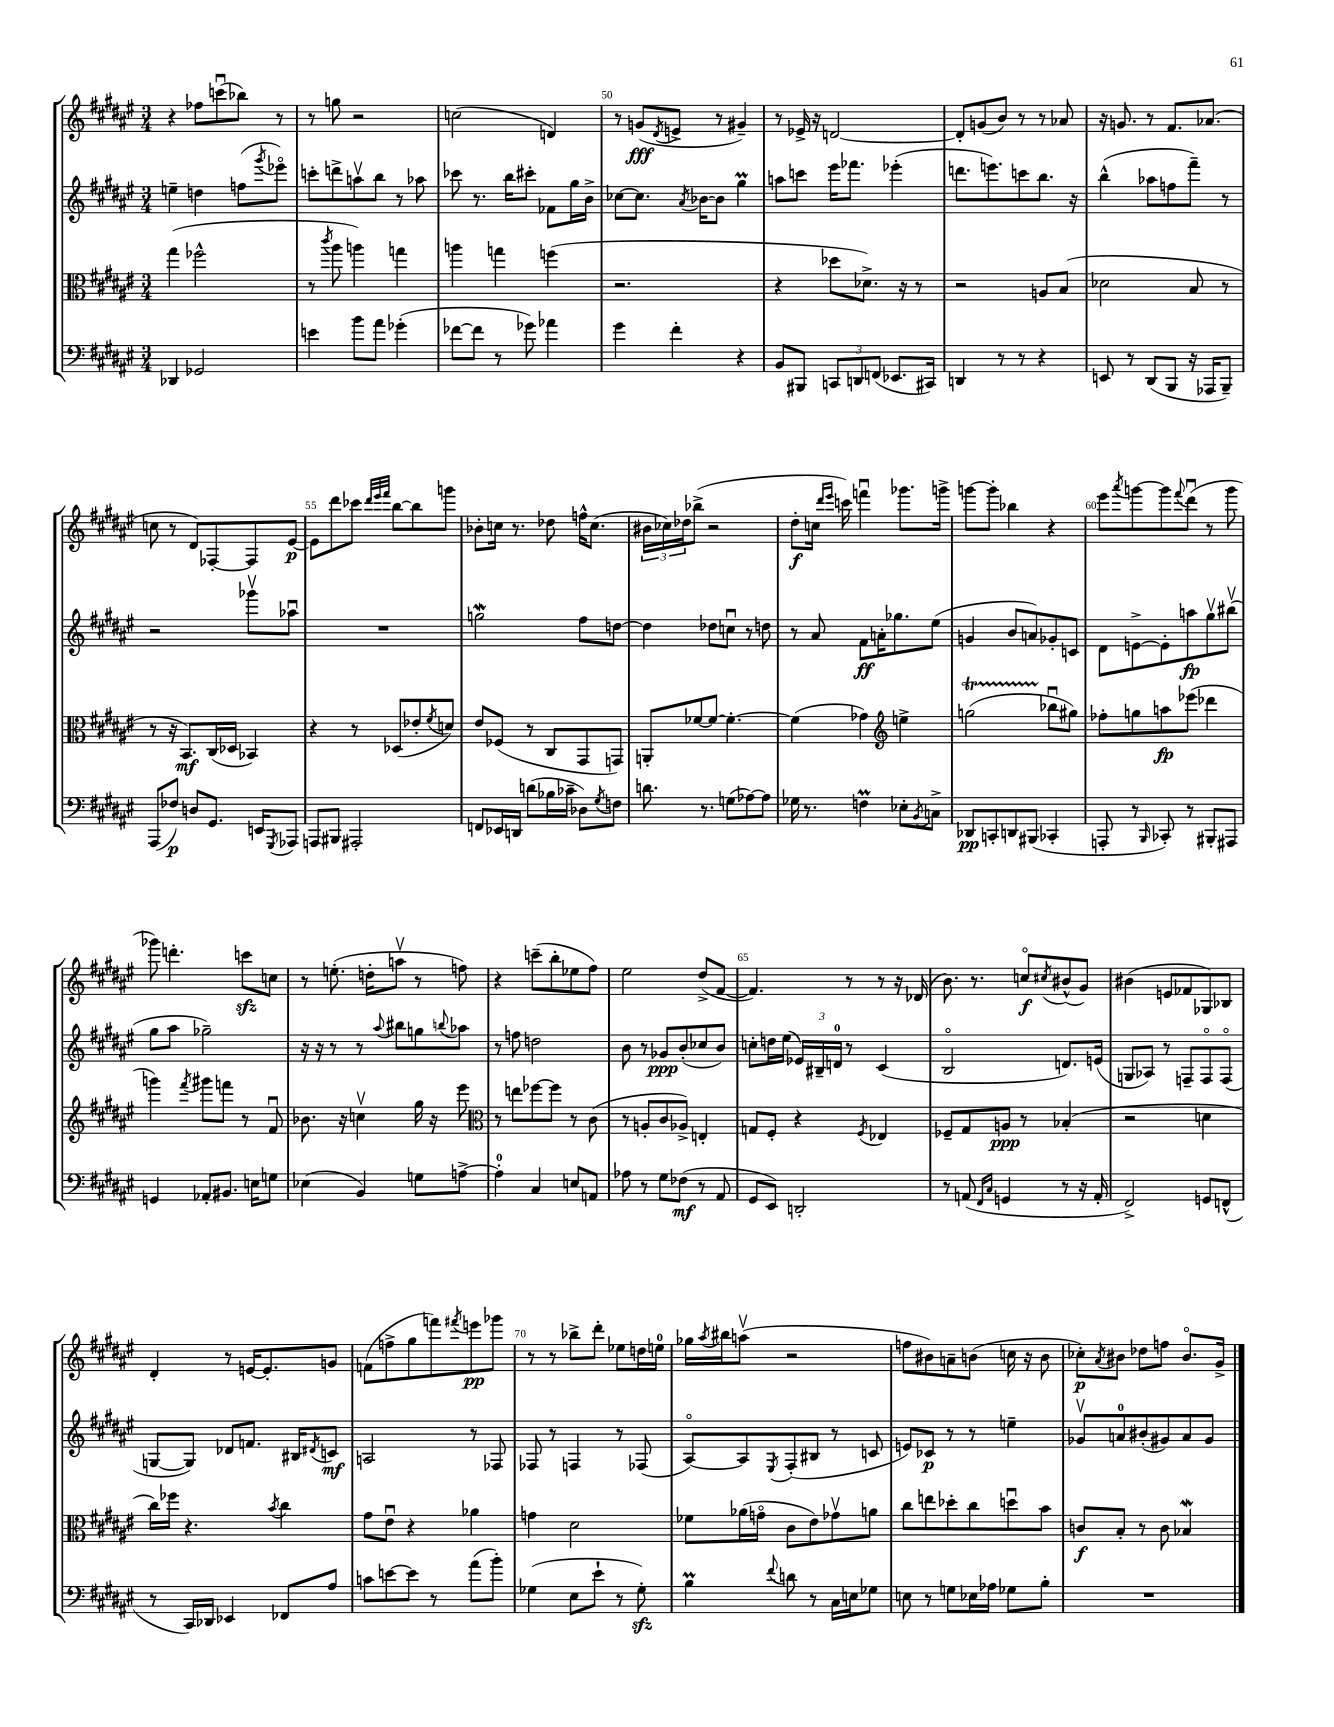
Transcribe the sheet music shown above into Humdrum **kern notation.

**kern	**kern	**kern	**kern
*staff4	*staff3	*staff2	*staff1
*clefF4	*clefC3	*clefG2	*clefG2
*k[f#c#g#d#a#e#]	*k[f#c#g#d#a#e#]	*k[f#c#g#d#a#e#]	*k[f#c#g#d#a#e#]
*M3/4	*M3/4	*M3/4	*M3/4
4DD-	(4gg#	4ee~	4r
2GG-	2ff-^^	4dd	8ff-
.	.	.	(8cccu
.	.	(8ff	8bb-)
.	.	8qggg#	.
.	.	8eee-o)	8r
=	=	=	=
4e	8r	8ccc'	8r
.	8qccc#	.	.
.	8aa#	8ddd^	8gg
8b	4aa)	8aav	2r
8a#	.	8bb	.
(4g-'	4gg	8r	.
.	.	8aa-	.
=	=	=	=
[8f-	4aa	8ccc-	(2cc
8f-]	.	8.r	.
8r	4gg	.	.
.	.	16bb	.
8g-)	.	8ccc#'	.
4a-	(4ff	8f-	4d)
.	.	16gg#	.
.	.	16b^	.
=	=	=	=
4g#	2.r	[8cc-	8r
.	.	8.cc-]	(8g
.	.	.	8qd#
4f#'	.	.	8e^
.	.	8qa#	.
.	.	[16b-	.
.	.	8b-]	8r
4r	.	4gg#	4g#~)
=	=	=	=
8BB	4r	8aa	8r
8BBB#	.	8ccc	16e-^
.	.	.	16r
12CC	8dd-	16eee#	[2d
.	.	8.fff-	.
12DD	.	.	.
.	8.d-^)	.	.
(12FF	.	.	.
8.EE-	.	(4eee-'	.
.	16r	.	.
.	8r	.	.
16CC#)	.	.	.
=	=	=	=
4DD	2r	8.ddd	8d']
.	.	.	(8g
.	.	8.eee)	.
8r	.	.	8b)
8r	.	8ccc	8r
4r	8A	8.bb	8r
.	(8B	.	8a-
.	.	16r	.
=	=	=	=
8EE	2d-	(4bb^^	16r
.	.	.	8.g
8r	.	.	.
(8DD#	.	8aa-	8r
8BBB	.	8ff	8.f#
16r	8B	8fff#~)	.
16AAA-	.	.	(8.a-
8BBB~)	8r	8r	.
=	=	=	=
(8AAA#	8r	2r	8cc
8F-)	16r	.	8r
.	8.BB)	.	.
8D	.	.	8d#)
8.GG#	(16C#	.	[8F-'
.	16D-	.	.
.	4BB-)	8ggg-v	8F-]
16EE	.	.	.
8qGGG#	.	.	.
8AAA-	.	8aa-u	[8e#
=	=	=	=
8AAA	4r	2.r	8e#]
8BBB#	.	.	8ddd#
2AAA#'	8r	.	8ccc-
.	.	.	32qqddd#
.	.	.	32qqeee#
.	.	.	32qqfff#
.	(8D-	.	[8bb
.	8e-'	.	8bb]
.	8qf#	.	.
.	8d)	.	8ggg
=	=	=	=
8FF	8e#	2gg	8b-'
16EE-	(8F-	.	16cc
16DD	.	.	8.r
(8d	8r	.	.
16B-	8C#	.	8dd-
16c-~	.	.	.
8D-)	8GG#	8ff#	16ff^^
.	.	.	(8.cc
8qG#	.	.	.
8F	8GG)	[8dd	.
=	=	=	=
8.d	8AA'	4dd]	24b#
.	.	.	24cc-)
.	.	.	24dd-
.	[8f-	.	(8bb-^
8.r	.	.	.
.	8f-_	8dd-	2r
(8G	4.f-'_	8ccu	.
[8A-)	.	8r	.
8A-]	.	8dd	.
=	=	=	=
16G-	(4f-]	8r	8dd#'
8.r	.	.	.
.	.	8a#	16cc
.	.	.	16qqddd#
.	.	.	16qqeee#
.	.	.	16ccc)
4F	4g-)	8f#	4fffu
.	.	16a'	.
.	.	8.gg-	.
*	*clefG2	*	*
8E-'	4ee^	.	8.ggg-
8qBB	.	.	.
8C^	.	(8ee#	.
.	.	.	16ggg^
=	=	=	=
8DD-	(2gg	4g	[8ggg
8CC'	.	.	8ggg']
8DD	.	8b	4bb-
(8BBB#	.	8a)	.
4CC-'	8bb-u	8g-'	4r
.	8gg#)	8c	.
=	=	=	=
8AAA'	8ff-'	8d#	8eee#
.	.	.	8qaaa#
8r	8gg	[8e^	[8ggg
16qqBBB	.	.	.
8CC-')	8aa	8e']	8ggg]
.	.	.	8qqfff#
8r	(8eee-	8aa	(8ddd#u
8BBB#'	4ddd-	8gg#v	8r
8AAA#	.	(8bb#v	8ggg
=	=	=	=
4GG	4ggg)	8gg#	8ggg-)
.	.	8aa#	4.ddd'
.	8qfff#	.	.
8AA-'	8ggg#	2gg-~)	.
8.BB#	8fff	.	.
.	8r	.	8ccc
16E	.	.	.
8G	8f#u	.	8cc
=	=	=	=
(4E-	8.b-	16r	8r
.	.	16r	.
.	.	8r	(8.ee'
.	16r	.	.
4BB)	4ccv	8r	.
.	.	.	16dd'
.	.	8qqaa#	.
.	.	8bb#	8aav
8G	16gg#	8gg	8r
.	16r	.	.
.	.	8qqbb	.
[8A^	8eee#	8aa-	8ff)
=	=	=	=
*	*clefC3	*	*
4A']	8r	8r	4r
.	8ee	8ff	.
4C#	[8ff-	2dd	(8ccc~
.	8ff-]	.	8bb'
8E	8r	.	8ee-
8AA	(8c#	.	8ff#)
=	=	=	=
8A-	8r	8b	2ee#
8r	8A'	8r	.
8G#	8c#	8g-	.
(8F-	8A-^)	(8b'	.
8r	4E'	8cc-	(8dd#^
8AA#	.	8b)	[8f#
=	=	=	=
8GG#	8G	8cc'	4.f#])
8EE#)	8F#'	16dd	.
.	.	(16ee#	.
2DD'	4r	24e-)	.
.	.	24B#~	.
.	.	24d	.
.	.	8r	8r
.	8qF#	.	.
.	4E-	(4c#	8r
.	.	.	16r
.	.	.	(16d-
=	=	=	=
8r	8F-~	2Bo	8.b)
(8AA	8G#	.	.
.	.	.	8.r
16qqFF#	.	.	.
16qqC#	.	.	.
4GG	8A	.	.
.	8r	.	8cco
.	.	.	8qcc#
8r	(4B-'	8.d)	(8b#^^
16r	.	.	8g#)
16AA'	.	(16e	.
=	=	=	=
2FF#^)	2r	8G	(4b#
.	.	8A-)	.
.	.	8r	8e
.	.	8F~	8f-
8GG	4d	8Fo	8G-)
(8FF^^	.	(8Fo	8B-
=	=	=	=
8r	16cc#)	[8G	4d#'
.	16ff-	.	.
16CC#)	4.r	8G])	.
16DD-	.	.	.
4EE-	.	8d-	8r
.	.	8.f	[16e
.	.	.	8.e']
.	8qb	.	.
8FF-	4cc#	.	.
.	.	16B#	.
.	.	8qd#	.
8A#	.	8c	8g
=	=	=	=
8c	8g#	2A	(8f
[8e	8e#u	.	8ff^
8e]	4r	.	8gg#
8r	.	.	8fff)
.	.	.	8qfff#
(8a#	4a-	8r	8eee
8b')	.	8F-	8ggg-
=	=	=	=
(4G-	4g	8F-	8r
.	.	8r	8r
8E#	2d#	4F	8bb-^
8e#`	.	.	8ddd#'
8r	.	8r	8ee-
8G-')	.	(8F-	16dd
.	.	.	16ee
=	=	=	=
4B	8f-	[8A#o)	16gg-
.	.	.	8qaa#
.	.	.	16bb#
.	(16a-	8A#]	(8aav
.	16go	.	.
8qqf#	.	8qE#	.
8d	8c#	(8F#'	2r
8r	8e#)	8B#	.
16C#	8g-v	8r	.
16E	.	.	.
8G-	8a	8c	.
=	=	=	=
8E	8cc#	8e)	8ff
8r	8ee	8c-	8b#)
8G	8dd-'	8r	8a~
16E-	8cc#	8r	(8b
16A-	.	.	.
8G-	8ddu	4ee~	16cc
.	.	.	16r
8B'	8b	.	8b
=	=	=	=
2.r	8c	8g-v	8cc-')
.	.	.	8qa#
.	8B'	8a	8b#
.	8r	(8b#'	8dd-
.	8c	8g#)	8ff
.	4B-	8a	8.b#o
.	.	8g#	.
.	.	.	16g#^
==	==	==	==
*-	*-	*-	*-
